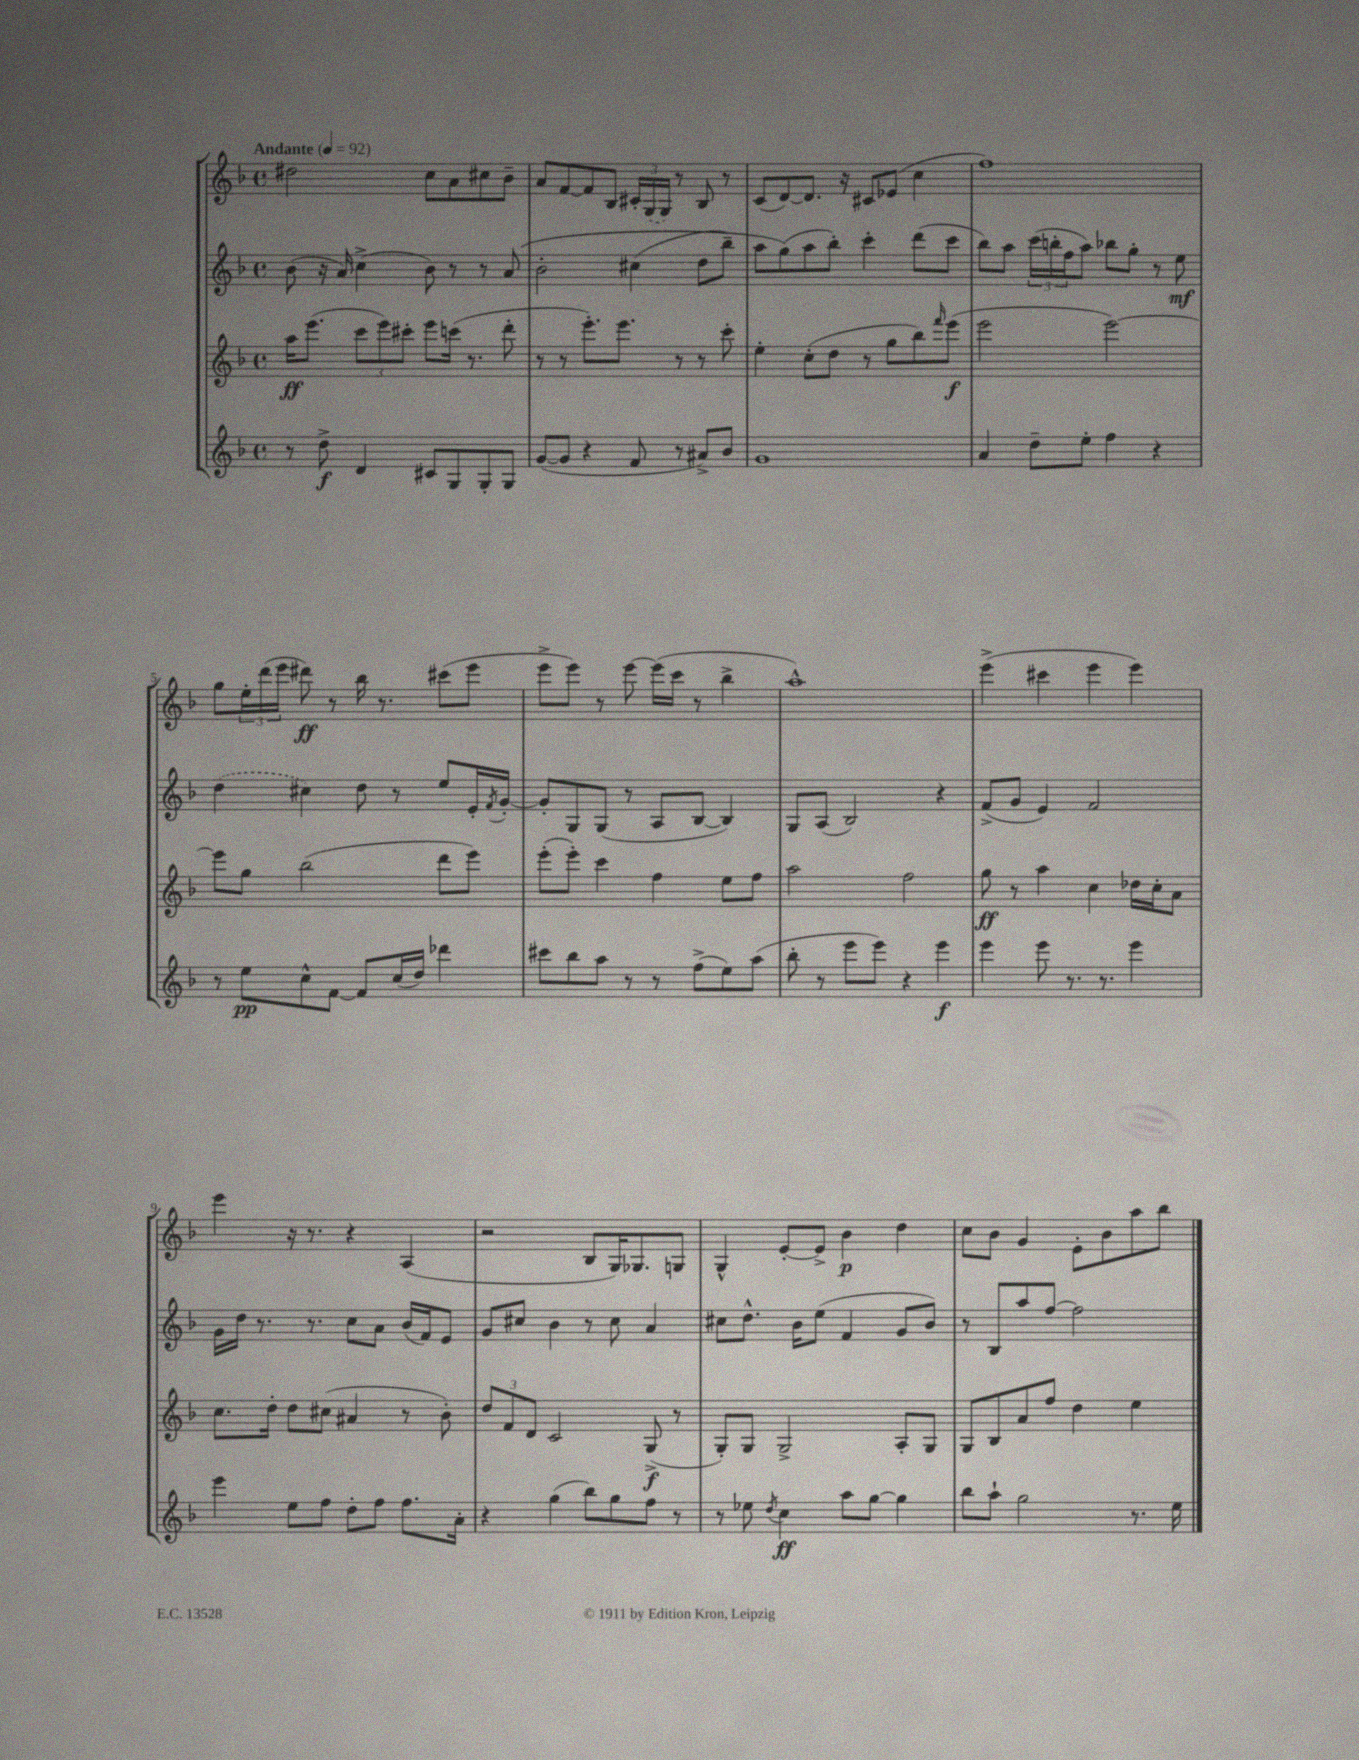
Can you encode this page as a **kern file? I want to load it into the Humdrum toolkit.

**kern	**kern	**kern	**kern
*staff4	*staff3	*staff2	*staff1
*clefG2	*clefG2	*clefG2	*clefG2
*k[b-]	*k[b-]	*k[b-]	*k[b-]
*M4/4	*M4/4	*M4/4	*M4/4
*met(c)	*met(c)	*met(c)	*met(c)
*MM92	*MM92	*MM92	*MM92
8r	16aa\LK	(8b-\	2dd#\
.	(8.eee\J	.	.
8dd^\	.	16r	.
.	.	16a/)	.
4d/	12ccc\L	(4cc^\	.
.	12eee\)	.	.
.	12ccc#'\J	.	.
8c#/L	8eee\L	8b-\)	8cc\L
8G/	(16ccc\Jk	8r	8a\
.	8.r	.	.
8G'/	.	8r	8cc#\
8G/J	8ddd'\	&(8a/	8b-~\J
=	=	=	=
([8g/L	8r	2b-'\	8a/L
8g/]J	8r	.	[8f/
4r	8.eee'\L)	.	8f/]
.	.	.	8B-/J
.	8.eee\J	.	.
8f/	.	(4cc#\	24c#'/LL
.	.	.	(24G/
.	.	.	24G/JJ)
8r	8r	.	8r
8a#^/L)	8r	8dd\L	8B-/
8b-/J	8ccc'\	8bb-~\J)	8r
=	=	=	=
1g	4ee'\	8aa\L	(8c/L
.	.	(8gg\&)	[8d/)
.	(8cc'\L	8aa\	8.d/]J
.	8dd\J	8bb-'\J)	.
.	.	.	16r
.	8r	4ccc'\	8c#/L
.	8gg\L	.	(8e-/J
.	8bb-\)	(8ddd\L	4cc\
.	16qqfff/	.	.
.	(8eee\J	8ccc\J	.
=	=	=	=
4a/	2eee\	8bb-\L)	1ff)
.	.	8aa\J	.
8dd~\L	.	(24ccc\LL	.
.	.	24bb'\	.
.	.	24ff\J	.
8ee'\J	.	8aa\J)	.
4ff\	[2eee\)	8bb-\L	.
.	.	8gg'\J	.
4r	.	8r	.
.	.	8ee\	.
=	=	=	=
8r	8eee\]L	(4dd\	8gg\L
8ee\L	8gg\J	.	24ee'\L
.	.	.	(24ddd\
.	.	.	24eee\JJ
8cc^^\	(2bb-\	4cc#\)	8ddd#\)
[8f\J	.	.	8r
8f/]L	.	8dd\	16bb-\
.	.	.	8.r
(16cc/L	.	8r	.
16dd/JJ)	.	.	.
4ddd-\	8ddd\L	8ee/L	(8ccc#\L
.	8eee\J)	16e'/L	8eee\J
.	.	8qf/	.
.	.	[16g'/JJ	.
=	=	=	=
8ccc#\L	(8eee'\L	8g'/]L	8eee^\L
8bb-\	8eee'\J)	8G/	8eee\J)
8aa\J	4ccc\	(8G/J	8r
8r	.	8r	[8eee\
8r	4ff\	8A/L	(16eee\]LL
.	.	.	16ccc\JJ
(8ff^\L	.	[8B-/J	8r
8ee\)	8ee\L	4B-/])	4bb-^\
(8aa\J	8ff\J	.	.
=	=	=	=
8bb-'\	2aa\	8G/L	1aa^^)
8r	.	(8A/J	.
8eee\L	.	2B-/)	.
8eee\J)	.	.	.
4r	2ff\	.	.
4eee\	.	4r	.
=	=	=	=
4eee\	8gg\	(8f^/L	(4eee^\
.	8r	8g/J	.
8eee\	4aa\	4e/)	4ccc#\
8.r	.	.	.
.	4cc\	2f/	4eee\
8.r	.	.	.
4eee\	16dd-\LL	.	4eee\)
.	16cc'\J	.	.
.	8a\J	.	.
=	=	=	=
4eee\	8.cc\L	16g\LL	4eee\
.	.	16dd\JJ	.
.	.	8.r	.
.	16dd'\Jk	.	.
8ee\L	8dd\L	.	16r
.	.	8.r	8.r
8ff\J	(8cc#\J	.	.
8dd'\L	4a#/	8cc\L	4r
8ff\J	.	8a\J	.
8.ff\L	8r	(16b-/LL	(4A/
.	.	16f/J)	.
.	8b-'\)	8e/J	.
16a'\Jk	.	.	.
=	=	=	=
4r	12dd/L	8g/L	2r
.	12f/	.	.
.	.	8cc#/J	.
.	12d/J	.	.
(4gg\	2c/	4b-\	.
8bb-\L)	.	8r	8B-/L
8gg\	.	8cc#\	16G/K)
.	.	.	8.G-/
8ff\J	(8G^/	4a/	.
8r	8r	.	8G/J
=	=	=	=
8r	8G'/L)	8cc#\L	4G^^/
8ee-\	8G/J	8.dd^^\J	.
8qdd/	.	.	.
4cc\	2G^/	.	[8e'/L
.	.	16b-\LK	.
.	.	(8ee\J	8e^/]J
8aa\L	.	4f/	4b-\
[8gg\J	.	.	.
4gg\]	8A'/L	8g/L	4dd\
.	8G/J	8b-/J)	.
=	=	=	=
8bb-\L	8G/L	8r	8cc\L
8aa`\J	8B-/	8B-/L	8b-\J
2gg\	8a/	8aa/	4g/
.	8ff/J	[8ff/J	.
.	4dd\	2ff\]	8e'\L
.	.	.	8b-\
8.r	4ee\	.	8aa\
.	.	.	8bb-\J
16ee\	.	.	.
==	==	==	==
*-	*-	*-	*-
